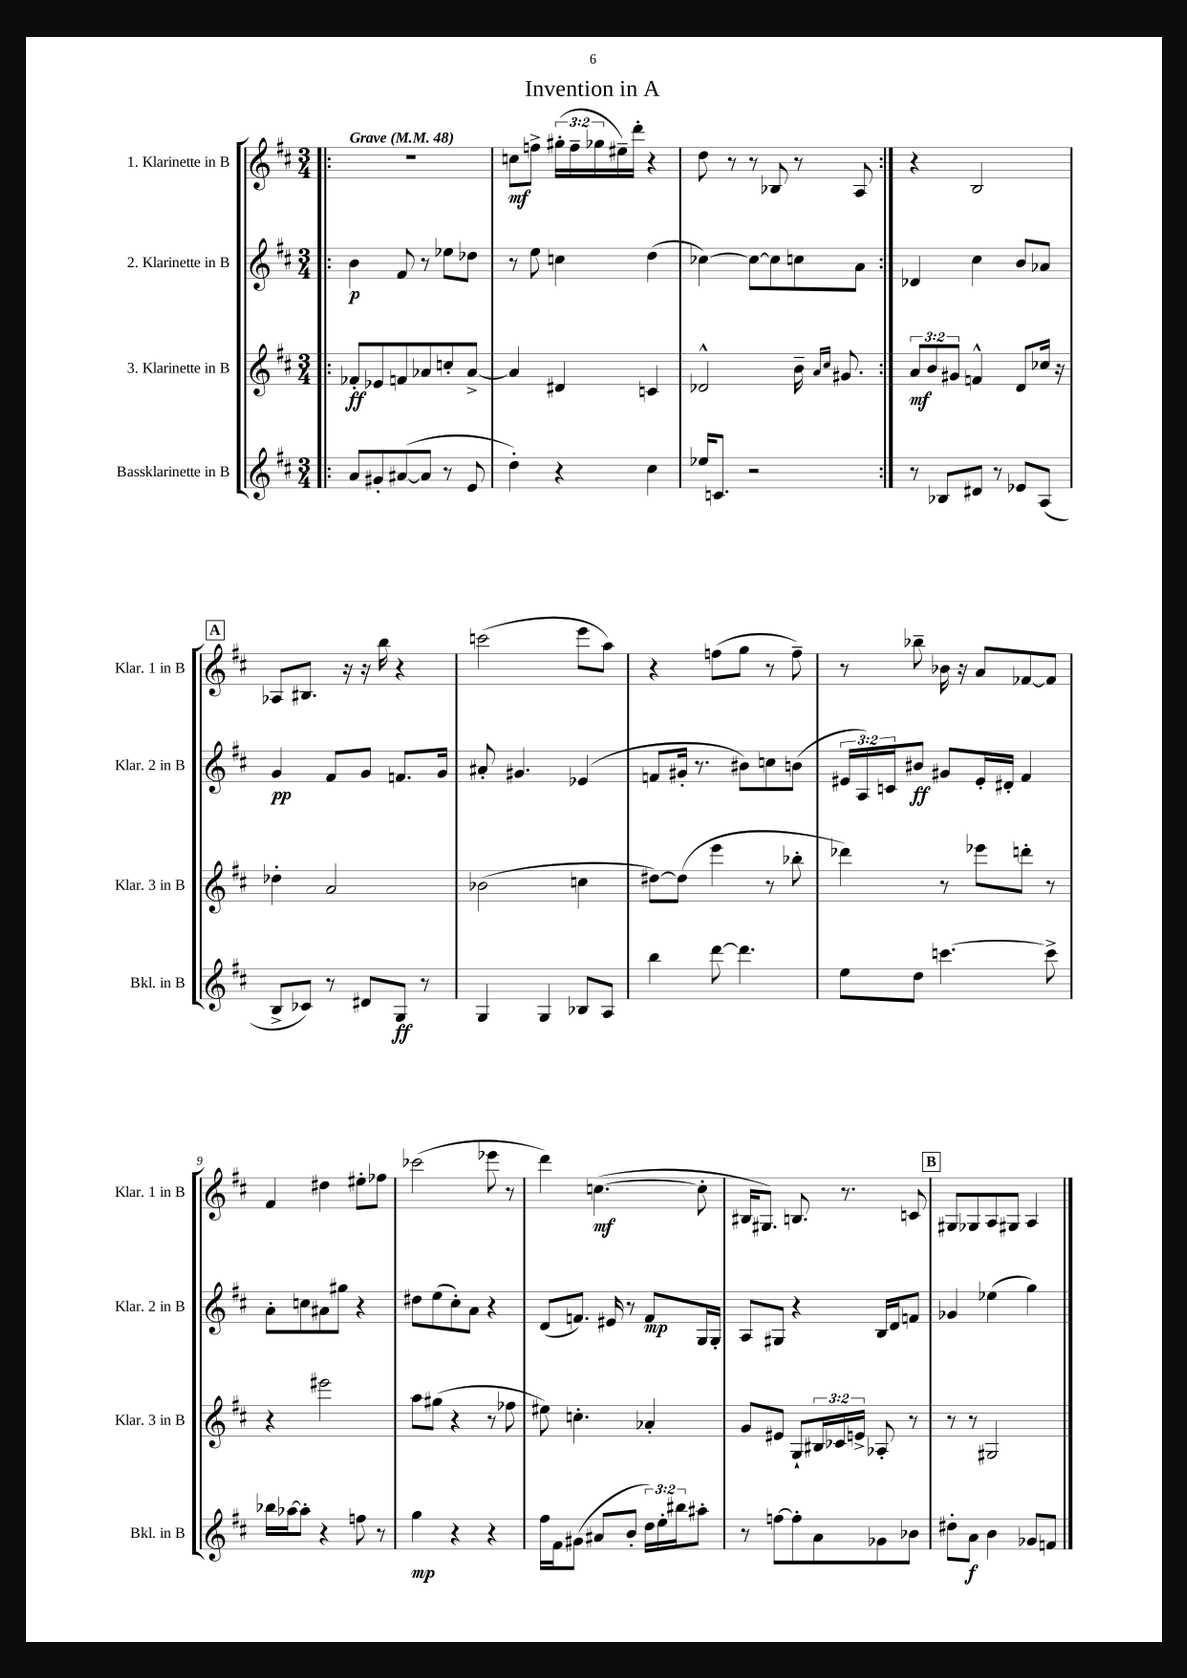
\header { title = "Invention in A" }
<<
\new StaffGroup <<
\new Staff = "s0" \with { instrumentName = "1. Klarinette in B" shortInstrumentName = "Klar. 1 in B" } {
    \clef treble \key d \major \numericTimeSignature \time 3/4 \override Staff.TupletNumber.text = #tuplet-number::calc-fraction-text \tempo "Grave" 4 = 48
    \repeat volta 2 { \bar ".|:" R2. |
    c''8\mf f''8-> \tuplet 3/2 { gis''16-.( f''16-- ges''16 } eis''16--) d'''16-. r4 |
    d''8 r8 r8 bes8 r8 a8 | }
    r4 b2 |
    \mark \markup { \box "A" } aes8 bis8. r16 r16 b''16 r4 |
    c'''2( e'''8 a''8) |
    r4 f''8( g''8 r8 f''8--) |
    r8 bes''8-- bes'16 r16 a'8 fes'8~ fes'8 |
    fis'4 dis''4 eis''8-. fes''8 |
    ces'''2( ees'''8 r8 |
    d'''4) c''4.~\mf( c''8-. |
    bis16 gis8.) b8. r8. c'8 |
    \mark \markup { \box "B" } gis8 ges8 a8 gis8 a4 \bar "|." |
}
\new Staff = "s1" \with { instrumentName = "2. Klarinette in B" shortInstrumentName = "Klar. 2 in B" } {
    \clef treble \key d \major \numericTimeSignature \time 3/4 \override Staff.TupletNumber.text = #tuplet-number::calc-fraction-text
    \repeat volta 2 { \bar ".|:" b'4\p fis'8 r8 ees''8 des''8 |
    r8 e''8 c''4 d''4( |
    ces''4~) ces''8~ ces''8 c''8 a'8 | }
    des'4 cis''4 b'8 aes'8 |
    \mark \markup { \box "A" } g'4\pp fis'8 g'8 f'8. g'16 |
    ais'8-. gis'4. ees'4( |
    f'8 gis'16-. r8. bis'8) c''8 b'8( |
    \tuplet 3/2 { eis'16 a16) c'16 } bis'8\ff gis'8 eis'16-. dis'16-. fis'4 |
    a'8-. c''8 ais'8 gis''8 r4 |
    dis''8 e''8( cis''8-.) a'8 r4 |
    d'8( f'8.) eis'16 r8 f'8\mp g16 g16-. |
    a8 gis8 r4 b16 d'16 f'8 |
    \mark \markup { \box "B" } ges'4 ees''4( g''4) \bar "|." |
}
\new Staff = "s2" \with { instrumentName = "3. Klarinette in B" shortInstrumentName = "Klar. 3 in B" } {
    \clef treble \key d \major \numericTimeSignature \time 3/4 \override Staff.TupletNumber.text = #tuplet-number::calc-fraction-text
    \repeat volta 2 { \bar ".|:" fes'8-.\ff ees'8 f'8 aes'8 c''8-. aes'8~-> |
    aes'4 dis'4 c'4 |
    des'2-^ b'16-- \grace { a'16 cis''16 } gis'8. | }
    \tuplet 3/2 { a'8\mf b'8 gis'8 } f'4-^ d'8 ces''16 r16 |
    \mark \markup { \box "A" } des''4-. a'2 |
    bes'2( c''4 |
    dis''8~) dis''8( e'''4 r8 bes''8-. |
    des'''4) r8 ees'''8 d'''8-. r8 |
    r4 eis'''2 |
    a''8 gis''8( r4 r8 fes''8 |
    eis''8) c''4.-. aes'4-. |
    g'8 eis'8 g8-! \tuplet 3/2 { bis16 ces'16 e'16-> } aes8-. r8 |
    \mark \markup { \box "B" } r8 r8 gis2 \bar "|." |
}
\new Staff = "s3" \with { instrumentName = "Bassklarinette in B" shortInstrumentName = "Bkl. in B" } {
    \clef treble \key d \major \numericTimeSignature \time 3/4 \override Staff.TupletNumber.text = #tuplet-number::calc-fraction-text
    \repeat volta 2 { \bar ".|:" a'8 gis'8-. ais'8~( ais'8 r8 e'8 |
    d''4-.) r4 cis''4 |
    ees''16 c'8. r2 | }
    r8 bes8 dis'8 r8 ees'8 a8( |
    \mark \markup { \box "A" } b8-> ces'8) r8 dis'8 g8\ff r8 |
    g4 g4 bes8 a8 |
    b''4 d'''8~ d'''4. |
    e''8 d''8 c'''4.~ c'''8-> |
    bes''16 aes''16~ aes''8-. r4 f''8 r8 |
    g''4\mp r4 r4 |
    fis''16 fis'16 gis'8( ais'8 b'8-. \tuplet 3/2 { d''16) e''16-. bis''16 } ais''8-. |
    r8 f''8~ f''8-. a'8 ges'8 bes'8 |
    \mark \markup { \box "B" } dis''8-. a'8\f b'4 ges'8 f'8 \bar "|." |
}
>>
>>
